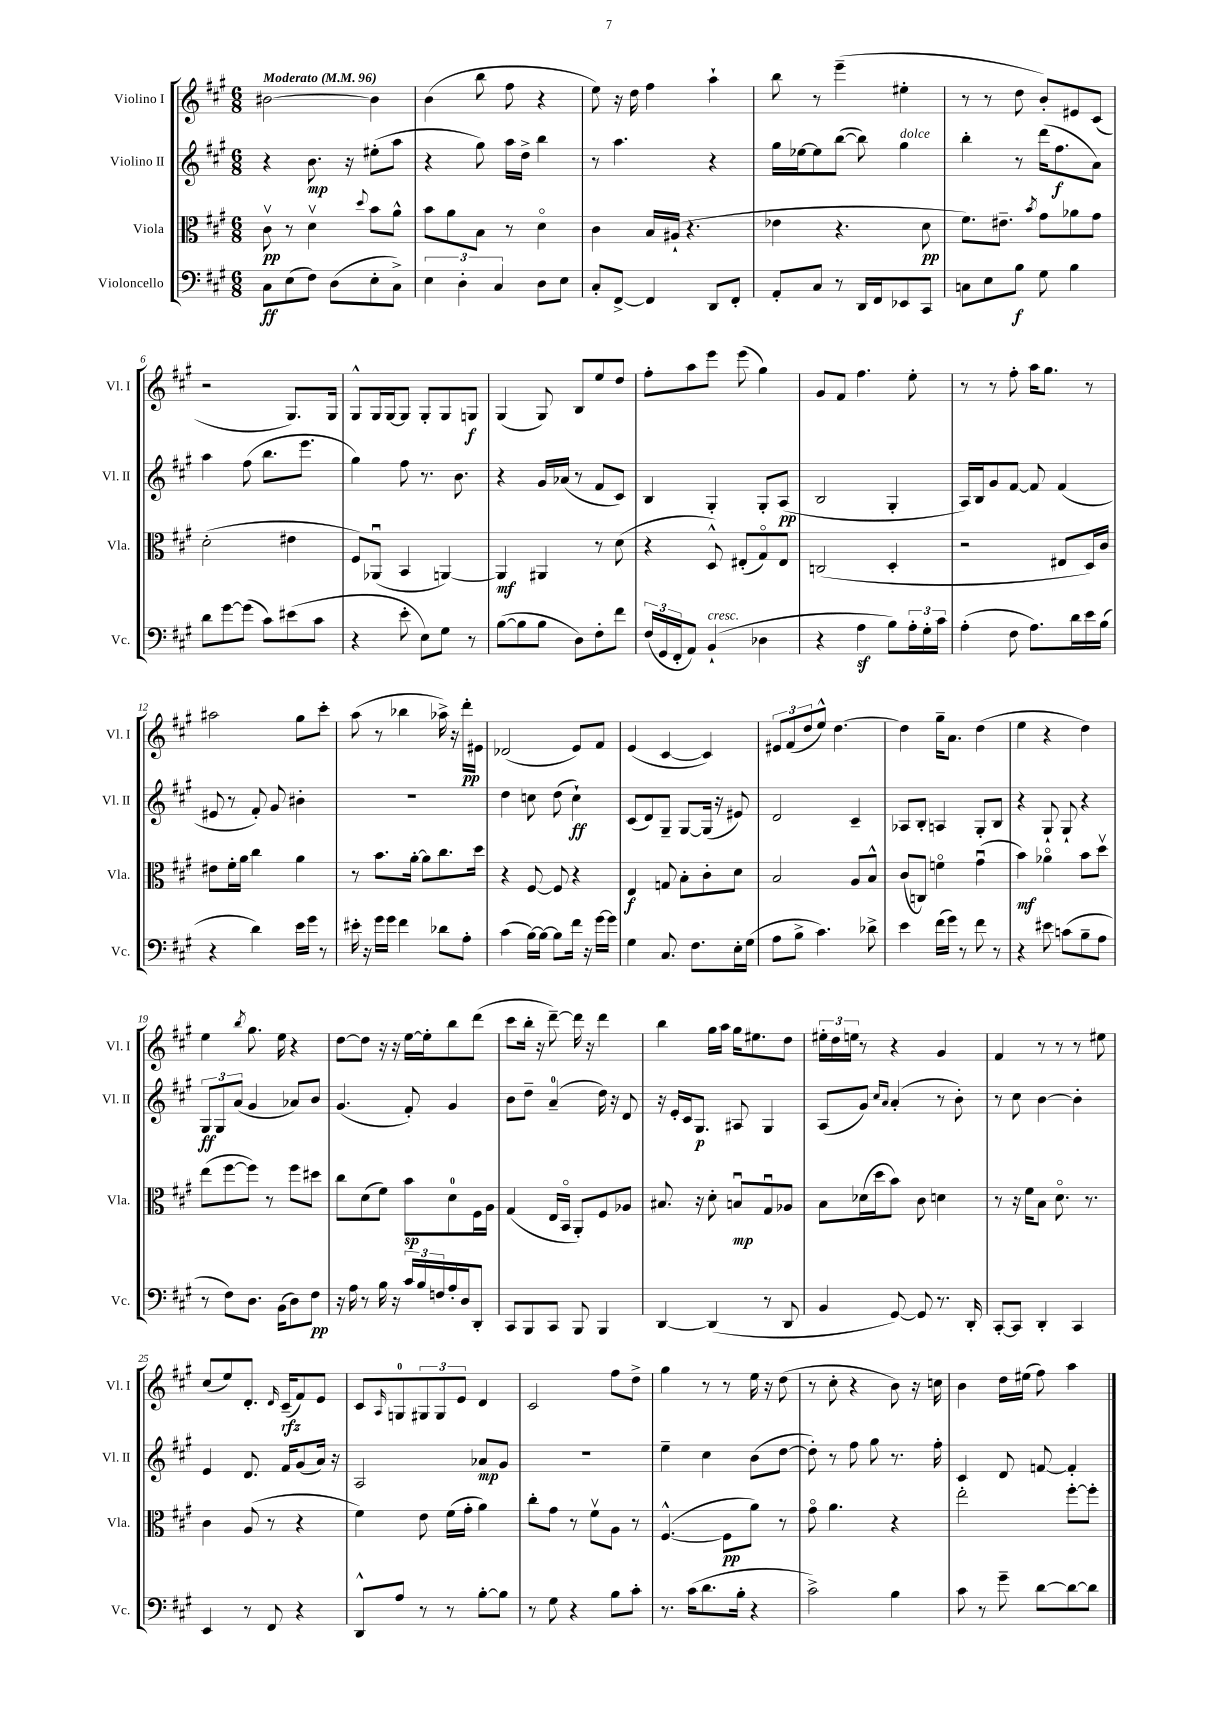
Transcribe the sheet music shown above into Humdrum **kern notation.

**kern	**dynam	**kern	**dynam	**kern	**dynam	**kern	**dynam
*part4	*part4	*part3	*part3	*part2	*part2	*part1	*part1
*staff4	*staff4	*staff3	*staff3	*staff2	*staff2	*staff1	*staff1
*I"Violoncello	*	*I"Viola	*	*I"Violino II	*	*I"Violino I	*
*I'Vc.	*	*I'Vla.	*	*I'Vl. II	*	*I'Vl. I	*
*clefF4	*	*clefC3	*	*clefG2	*	*clefG2	*
*k[f#c#g#]	*	*k[f#c#g#]	*	*k[f#c#g#]	*	*k[f#c#g#]	*
*M6/8	*	*M6/8	*	*M6/8	*	*M6/8	*
*MM96	*	*MM96	*	*MM96	*	*MM96	*
=1	=1	=1	=1	=1	=1	=1	=1
!	!	!	!	!	!	!LO:TX:a:B:t=Moderato	!
8C#\L	ff	8c#v\	pp	4r	.	[2b#X\	.
(8E\	.	8r	.	.	.	.	.
8F#\J)	.	4dv\	.	8.b\	mp	.	.
(8D\L	.	.	.	.	.	.	.
.	.	.	.	16r	.	.	.
.	.	8qqdd/	.	.	.	.	.
8E'\	.	8b\L	.	(8ee#X'\L	.	4b#\]	.
8C#^\J)	.	8a^^\J	.	8aa\J	.	.	.
=2	=2	=2	=2	=2	=2	=2	=2
6E\	.	8b\L	.	4r	.	(4b\	.
.	.	8a\	.	.	.	.	.
6D'\	.	.	.	.	.	.	.
.	.	8B\J	.	8gg#\)	.	8bb\	.
6C#/	.	.	.	.	.	.	.
.	.	8r	.	16aa\LL	.	8ff#\	.
.	.	.	.	16dd^\JJ	.	.	.
8D\L	.	4d\	.	4bb\	.	4r	.
8E\J	.	.	.	.	.	.	.
=3	=3	=3	=3	=3	=3	=3	=3
8C#'/L	.	4c#\	.	8r	.	8ee\)	.
[8FF#^/J	.	.	.	4.aa\	.	16r	.
.	.	.	.	.	.	16dd\	.
4FF#/]	.	16B/LL	.	.	.	4ff#\	.
.	.	(16A#X`/JJ	.	.	.	.	.
.	.	4.r	.	.	.	.	.
8DD/L	.	.	.	4r	.	4aa`\	.
8FF#'/J	.	.	.	.	.	.	.
=4	=4	=4	=4	=4	=4	=4	=4
8AA'/L	.	4e-X\	.	16gg#\LL	.	8bb\	.
.	.	.	.	[16ee-X\J	.	.	.
8C#/J	.	.	.	8ee-\]	.	8r	.
8r	.	4.r	.	([8bb\J	.	(4eee~\	.
16DD/LL	.	.	.	8bb\])	.	.	.
16FF#/J	.	.	.	.	.	.	.
!	!	!	!	!LO:TX:a:i:t=dolce	!	!	!
8EE-X/	.	.	.	4gg#\	.	4ee#X'\	.
8CC#/J	.	8d\	pp	.	.	.	.
=5	=5	=5	=5	=5	=5	=5	=5
8Cn\L	.	8.f#\L)	.	4bb'\	.	8r	.
8E\	.	.	.	.	.	8r	.
.	.	8.e#X~\J	.	.	.	.	.
8B\J	f	.	.	8r	.	8dd\	.
.	.	8qb/	.	.	.	.	.
8G#\	.	8g#\L	.	(16ddd\KL	.	8b'/L)	.
.	.	.	.	8.ff#\	f	.	.
4B\	.	8a-X\	.	.	.	8e#X/	.
.	.	8g#\J	.	8a\J)	.	(8c#/J	.
!!LO:LB:g=z
=6	=6	=6	=6	=6	=6	=6	=6
8d\L	.	(2d'\	.	4aa\	.	2r	.
[8g#\	.	.	.	.	.	.	.
(8g#\J]	.	.	.	(8ff#\	.	.	.
8c#\L)	.	.	.	8.bb\L	.	.	.
(8e#X\	.	4e#X\	.	.	.	8.G#/L)	.
.	.	.	.	8.eee\J	.	.	.
8c#\J	.	.	.	.	.	.	.
.	.	.	.	.	.	16G#/Jk	.
=7	=7	=7	=7	=7	=7	=7	=7
4r	.	8F#/L)	.	4gg#\)	.	8G#^^/L	.
.	.	(8AA-Xu/J	.	.	.	16G#/L	.
.	.	.	.	.	.	[16G#/J	.
8e'\	.	4BB/	.	8ff#\	.	8G#/J]	.
8E\L)	.	.	.	8.r	.	8G#'/L	.
8G#\J	.	[4AAn/)	.	.	.	8G#/	.
.	.	.	.	8.b\	.	.	.
8r	.	.	.	.	.	8Gn/J	f
=8	=8	=8	=8	=8	=8	=8	=8
([8B\L	.	4AA/]	mf	4r	.	(4G#/	.
8B\]	.	.	.	.	.	.	.
8B\J	.	4AA#X/	.	16g#/LL	.	8G#/)	.
.	.	.	.	(16a-X/JJ	.	.	.
8D\L)	.	.	.	8r	.	8B/L	.
8F#'\	.	8r	.	8f#/L	.	8ee/	.
8f#\J	.	(8d\	.	8c#/J)	.	8dd/J	.
=9	=9	=9	=9	=9	=9	=9	=9
(24F#/LL	.	4r	.	4B/	.	8ff#'\L	.
24GG#/	.	.	.	.	.	.	.
24FF#'/J	.	.	.	.	.	.	.
8AA/J)	.	.	.	.	.	8aa\	.
!LO:TX:a:i:t=cresc.	!	!	!	!	!	!	!
(4BB`/	.	8D^^/)	.	4G#'/	.	8eee\J	.
.	.	(8E#X'/L	.	.	.	(8eee\	.
4D-X\	.	8G#/)	.	8G#'/L	.	4gg#\)	.
.	.	8E#/J	.	(8A/J	pp	.	.
=10	=10	=10	=10	=10	=10	=10	=10
4r	.	(2Cn/	.	2B/	.	8g#/L	.
.	.	.	.	.	.	8f#/J	.
4Az\	.	.	.	.	.	4.ff#\	.
8B\L)	.	4D'/	.	4G#'/	.	.	.
24A'\L	.	.	.	.	.	8ee'\	.
24G#'\	.	.	.	.	.	.	.
24c#\JJ	.	.	.	.	.	.	.
=11	=11	=11	=11	=11	=11	=11	=11
(4A'\	.	2r	.	16A/LL)	.	8r	.
.	.	.	.	16B/J	.	.	.
.	.	.	.	8g#/	.	8r	.
8F#\	.	.	.	[8f#/J	.	8ff#'\	.
8.A\L)	.	.	.	8f#/]	.	16aa\KL	.
.	.	.	.	.	.	8.gg#\J	.
.	.	8E#X/L	.	(4f#/	.	.	.
16d\L	.	.	.	.	.	.	.
16e\	.	16D/L)	.	.	.	8r	.
(16B\JJ	.	16c#/JJ	.	.	.	.	.
!!LO:LB:g=z
=12	=12	=12	=12	=12	=12	=12	=12
4r	.	8e#X\L	.	8e#X/	.	2aa#X\	.
.	.	16f#'\L	.	8r	.	.	.
.	.	16a\JJ	.	.	.	.	.
4d\)	.	4cc#\	.	8f#'/)	.	.	.
.	.	.	.	8g#/	.	.	.
16e\LL	.	4a\	.	4b#X'\	.	8gg#\L	.
16g#\JJ	.	.	.	.	.	.	.
8r	.	.	.	.	.	8ccc#'\J	.
=13	=13	=13	=13	=13	=13	=13	=13
16e#X'\	.	8r	.	2.r	.	(8aa\	.
16r	.	.	.	.	.	.	.
16g#\LL	.	8.b\L	.	.	.	8r	.
16g#\JJ	.	.	.	.	.	.	.
4f#\	.	.	.	.	.	4bb-X\	.
.	.	[16a'\Jk	.	.	.	.	.
.	.	8a\L]	.	.	.	.	.
8d-X\L	.	8.cc#\	.	.	.	16aa-X^\)	.
.	.	.	.	.	.	16r	.
8A'\J	.	.	.	.	.	16ddd'\LL	pp
.	.	16dd\Jk	.	.	.	16e#X\JJ	.
=14	=14	=14	=14	=14	=14	=14	=14
(4c#\	.	4r	.	4dd\	.	(2d-X/	.
[16B\LL)	.	[8F#/	.	8ccn\	.	.	.
16B\JJ_	.	.	.	.	.	.	.
8B\L]	.	8F#/]	.	(8dd\	.	.	.
16f#\Jk	.	4r	.	4cc`\)	ff	8e/L)	.
16r	.	.	.	.	.	.	.
[16g#\LL	.	.	.	.	.	8f#/J	.
16g#\JJ]	.	.	.	.	.	.	.
=15	=15	=15	=15	=15	=15	=15	=15
4G#\	.	4E/	f	(8c#/L	.	(4e/	.
.	.	.	.	8d/)	.	.	.
8.C#/	.	8Gn/	.	8G#~/J	.	[4c#/	.
.	.	8B'\L	.	[8G#/L	.	.	.
8.F#\L	.	.	.	.	.	.	.
.	.	8c#'\	.	(16G#/Jk]	.	4c#/])	.
.	.	.	.	16r	.	.	.
16E'\L	.	8d\J	.	8e#X/)	.	.	.
(16G#\JJ	.	.	.	.	.	.	.
=16	=16	=16	=16	=16	=16	=16	=16
8A\L	.	2B/	.	2d/	.	12e#X/L	.
.	.	.	.	.	.	(12f#/	.
8B^\J	.	.	.	.	.	.	.
.	.	.	.	.	.	12dd/	.
4.c#\)	.	.	.	.	.	8ee^^/J)	.
.	.	.	.	.	.	[4.dd\	.
.	.	8A/L	.	4c#~/	.	.	.
8d-X^\	.	8B^^/J	.	.	.	.	.
=17	=17	=17	=17	=17	=17	=17	=17
4e\	.	(8c#/L	.	8A-X/L	.	4dd\]	.
.	.	8Cn/J)	.	8B'/J	.	.	.
(16f#\LL	.	4fn\	.	4An/	.	16gg#~\KL	.
16g#\JJ)	.	.	.	.	.	8.a\J	.
8r	.	.	.	.	.	.	.
8f#\	.	(4g#u\	.	8G#'/L	.	(4dd\	.
8r	.	.	.	8B/J	.	.	.
=18	=18	=18	=18	=18	=18	=18	=18
4r	.	4b\)	mf	4r	.	4ee\	.
8e#X\	.	4a-X\	.	8G#`/	.	4r	.
(8cn\L	.	.	.	8G#`/	.	.	.
8B~\	.	8b\L	.	4r	.	4dd\)	.
8A\J	.	8ddv\J	.	.	.	.	.
!!LO:LB:g=z
=19	=19	=19	=19	=19	=19	=19	=19
8r	.	(8ee\L	.	12G#/L	ff	4ee\	.
.	.	.	.	12G#/	.	.	.
8F#\L)	.	[8ff#\	.	.	.	.	.
.	.	.	.	(12a/J	.	.	.
.	.	.	.	.	.	8qbb/	.
8.D\J	.	8ff#\J])	.	4g#/	.	8.gg#\	.
.	.	8r	.	.	.	.	.
(16BB\KL	.	.	.	.	.	16ee\	.
8D\)	.	8ff#\L	.	8a-X/L)	.	4r	.
8F#\J	pp	8dd#X\J	.	8b/J	.	.	.
=20	=20	=20	=20	=20	=20	=20	=20
16r	.	8cc#\L	.	(4.g#/	.	[8dd\L	.
16A\	.	.	.	.	.	.	.
8r	.	(8d\	.	.	.	8dd\J]	.
16B\	.	8f#\J)	.	.	.	16r	.
16r	.	.	.	.	.	16r	.
24c#/LL	.	8b\L	sp	8f#'/)	.	[16ee\LL	.
24B/	.	.	.	.	.	.	.
.	.	.	.	.	.	16ee'\J]	.
24Fn/	.	.	.	.	.	.	.
16A'/	.	8d\	.	4g#/	.	8bb\	.
16D/J	.	.	.	.	.	.	.
8DD'/J	.	16F#\L	.	.	.	(8ddd\J	.
.	.	16A\JJ	.	.	.	.	.
=21	=21	=21	=21	=21	=21	=21	=21
8CC#/L	.	(4G#/	.	8b\L	.	8ccc#\L	.
8BBB/	.	.	.	8dd~\J	.	16bb'\Jk	.
.	.	.	.	.	.	16r	.
8CC#/J	.	16E/LL	.	(4a~/	.	[8ddd~\)	.
.	.	16BB/JJ	.	.	.	.	.
8BBB/	.	8AA'/L)	.	.	.	16ddd\]	.
.	.	.	.	.	.	16r	.
4BBB/	.	8F#/	.	16dd\)	.	4ddd\	.
.	.	.	.	16r	.	.	.
.	.	8A-X/J	.	8d/	.	.	.
=22	=22	=22	=22	=22	=22	=22	=22
[4DD/	.	8.B#X/	.	16r	.	4bb\	.
.	.	.	.	16e'/LL	.	.	.
.	.	.	.	16c#/J	.	.	.
.	.	16r	.	8.G#/J	p	.	.
(4DD/]	.	8d'\	.	.	.	16gg#\LL	.
.	.	.	.	.	.	16aa\JJ	.
.	.	8Bnu/L	mp	8A#X/	.	16gg#\KL	.
.	.	.	.	.	.	8.ee#X\	.
8r	.	8G#u/	.	4G#/	.	.	.
8DD/	.	8A-X/J	.	.	.	8dd\J	.
=23	=23	=23	=23	=23	=23	=23	=23
4BB/	.	8B\L	.	(8A/L	.	24ee#X'\LL	.
.	.	.	.	.	.	24dd\	.
.	.	.	.	.	.	24een\JJ	.
.	.	(16d-X\L	.	8g#/J)	.	8r	.
.	.	16dd\J	.	.	.	.	.
.	.	.	.	16qqcc#/LL	.	.	.
.	.	.	.	16qqa/JJ	.	.	.
[8GG#/)	.	8b\J)	.	(4a'/	.	4r	.
8GG#/]	.	8c#\	.	.	.	.	.
8.r	.	4dn\	.	8r	.	4g#/	.
.	.	.	.	8b'\)	.	.	.
16DD'/	.	.	.	.	.	.	.
=24	=24	=24	=24	=24	=24	=24	=24
[8CC#'/L	.	8r	.	8r	.	4f#/	.
8CC#/J]	.	16r	.	8cc#\	.	.	.
.	.	16f#\KL	.	.	.	.	.
4DD'/	.	8B\J	.	[4b\	.	8r	.
.	.	8.d\	.	.	.	8r	.
4CC#/	.	.	.	4b'\]	.	8r	.
.	.	8.r	.	.	.	.	.
.	.	.	.	.	.	8ee#X\	.
!!LO:LB:g=z
=25	=25	=25	=25	=25	=25	=25	=25
4EE/	.	4c#\	.	4e/	.	(8cc#/L	.
.	.	.	.	.	.	8ee/)	.
8r	.	(8A/	.	8.d/	.	8.d'/J	.
8FF#/	.	8r	.	.	.	.	.
.	.	.	.	.	.	16qqd/	.
.	.	.	.	16f#/KL	.	(16c#~/KL	rfz
4r	.	4r	.	(8g#/	.	8f#/)	.
.	.	.	.	16a/Jk)	.	8e/J	.
.	.	.	.	16r	.	.	.
=26	=26	=26	=26	=26	=26	=26	=26
8DD^^/L	.	4f#\)	.	2A/	.	8c#/L	.
.	.	.	.	.	.	16qqA/	.
8A/J	.	.	.	.	.	8Gn/	.
8r	.	8e\	.	.	.	12G#X/	.
.	.	.	.	.	.	12G#/	.
8r	.	(16f#\LL	.	.	.	.	.
.	.	.	.	.	.	12e/J	.
.	.	16g#'\JJ	.	.	.	.	.
[8B'\L	.	4a\)	.	8a-X/L	mp	4d/	.
8B\J]	.	.	.	8g#/J	.	.	.
=27	=27	=27	=27	=27	=27	=27	=27
8r	.	8cc#'\L	.	2.r	.	2c#/	.
8G#\	.	8g#\J	.	.	.	.	.
4r	.	8r	.	.	.	.	.
.	.	8f#v\L	.	.	.	.	.
8B\L	.	8A\J	.	.	.	8ff#\L	.
8c#'\J	.	8r	.	.	.	8dd^\J	.
=28	=28	=28	=28	=28	=28	=28	=28
8.r	.	([4.F#^^/	.	4ee~\	.	4gg#\	.
(16c#\KL	.	.	.	.	.	.	.
8.d\	.	.	.	4cc#\	.	8r	.
.	.	8F#\L]	pp	.	.	8r	.
16B'\Jk	.	.	.	.	.	.	.
4r	.	8a\J)	.	(8b\L	.	16ee\	.
.	.	.	.	.	.	16r	.
.	.	8r	.	[8dd\J	.	(8dd\	.
=29	=29	=29	=29	=29	=29	=29	=29
2c#^\)	.	8g#\	.	8dd'\])	.	8r	.
.	.	4.a\	.	8r	.	8cc#'\	.
.	.	.	.	8ff#\	.	4r	.
.	.	.	.	8gg#\	.	.	.
4B\	.	4r	.	8.r	.	8b\)	.
.	.	.	.	.	.	16r	.
.	.	.	.	16ff#'\	.	16ccn\	.
=30	=30	=30	=30	=30	=30	=30	=30
8c#\	.	2ee'\	.	4c#/	.	4b\	.
8r	.	.	.	.	.	.	.
8g#~\	.	.	.	8d/	.	16dd\LL	.
.	.	.	.	.	.	(16ee#X\JJ	.
[8d\L	.	.	.	[8fn/	.	8ff#\)	.
8d\_	.	[8ff#'\L	.	4f'/]	.	4aa\	.
8d\J]	.	8ff#'\J]	.	.	.	.	.
==	==	==	==	==	==	==	==
*-	*-	*-	*-	*-	*-	*-	*-
